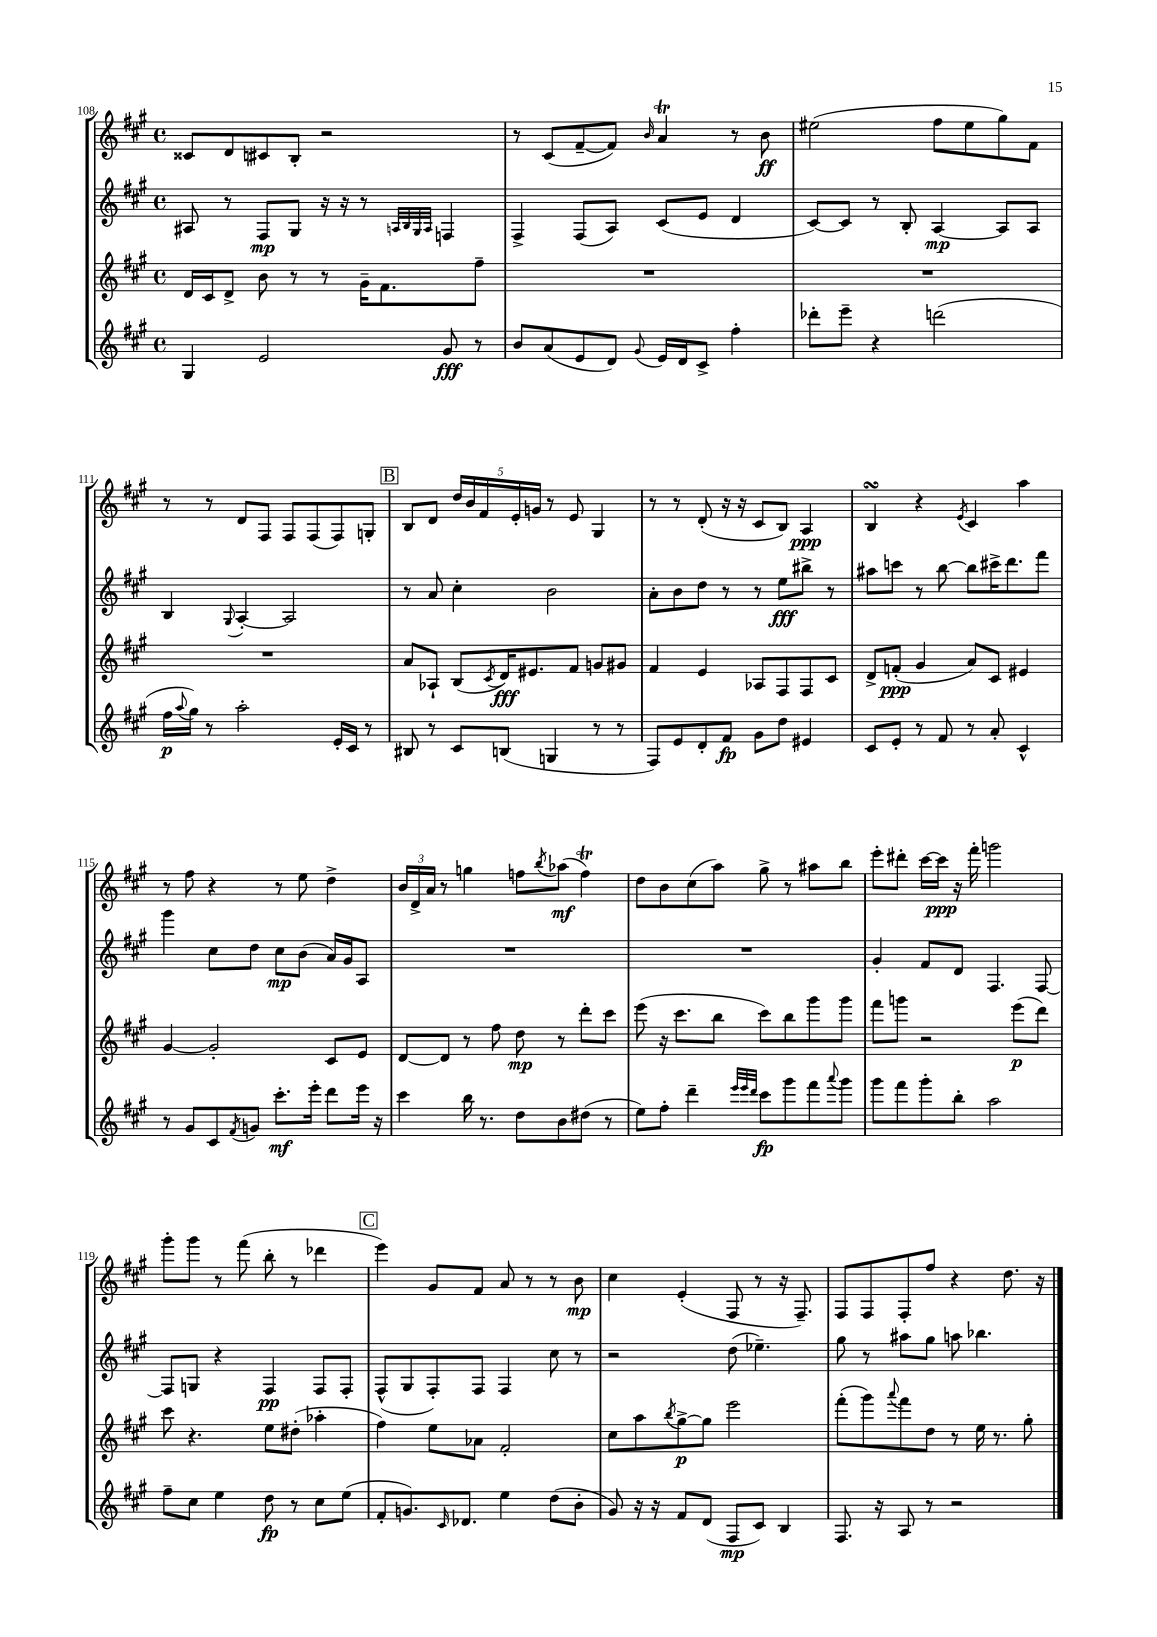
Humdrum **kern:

**kern	**dynam	**kern	**dynam	**kern	**dynam	**kern	**dynam
*part4	*part4	*part3	*part3	*part2	*part2	*part1	*part1
*staff4	*staff4	*staff3	*staff3	*staff2	*staff2	*staff1	*staff1
*clefG2	*	*clefG2	*	*clefG2	*	*clefG2	*
*k[f#c#g#]	*	*k[f#c#g#]	*	*k[f#c#g#]	*	*k[f#c#g#]	*
*M4/4	*	*M4/4	*	*M4/4	*	*M4/4	*
*met(c)	*	*met(c)	*	*met(c)	*	*met(c)	*
=108	=108	=108	=108	=108	=108	=108	=108
4G#/	.	16d/LL	.	8A#X/	.	8c##X/L	.
.	.	16c#/J	.	.	.	.	.
.	.	8d^/J	.	8r	.	8d/	.
2e/	.	8b\	.	8F#/L	mp	8c#X/	.
.	.	8r	.	8G#/J	.	8B'/J	.
.	.	8r	.	16r	.	2r	.
.	.	.	.	16r	.	.	.
.	.	16g#~\KL	.	8r	.	.	.
.	.	8.f#\	.	.	.	.	.
.	.	.	.	32qqAn/LLL	.	.	.
.	.	.	.	32qqB/	.	.	.
.	.	.	.	32qqG#/	.	.	.
.	.	.	.	32qqA/JJJ	.	.	.
8g#/	fff	.	.	4Fn/	.	.	.
8r	.	8ff#~\J	.	.	.	.	.
=109	=109	=109	=109	=109	=109	=109	=109
8b/L	.	1r	.	4F#^/	.	8r	.
(8a/	.	.	.	.	.	(8c#/L	.
8e/	.	.	.	(8F#/L	.	[8f#~/	.
8d/J)	.	.	.	8A/J)	.	8f#/J])	.
8qqg#/	.	.	.	.	.	16qqb/	.
16e/LL	.	.	.	(8c#/L	.	4aT/	.
16d/J	.	.	.	.	.	.	.
8c#^/J	.	.	.	8e/J	.	.	.
4ff#'\	.	.	.	4d/	.	8r	.
.	.	.	.	.	.	8b\	ff
=110	=110	=110	=110	=110	=110	=110	=110
8ddd-X'\L	.	1r	.	[8c#/L)	.	(2ee#X\	.
8eee~\J	.	.	.	8c#/J]	.	.	.
4r	.	.	.	8r	.	.	.
.	.	.	.	8B'/	.	.	.
(2dddn\	.	.	.	[4A/	mp	8ff#\L	.
.	.	.	.	.	.	8ee#\	.
.	.	.	.	8A/L]	.	8gg#\)	.
.	.	.	.	8A/J	.	8f#\J	.
!!LO:LB:g=z
=111	=111	=111	=111	=111	=111	=111	=111
16ff#\LL	p	1r	.	4B/	.	8r	.
8qqaa/	.	.	.	.	.	.	.
16gg#\JJ)	.	.	.	.	.	.	.
8r	.	.	.	.	.	8r	.
.	.	.	.	8qqG#/	.	.	.
2aa'\	.	.	.	[4A'/	.	8d/L	.
.	.	.	.	.	.	8F#/J	.
.	.	.	.	2A/]	.	8F#/L	.
.	.	.	.	.	.	(8F#/	.
16e'/LL	.	.	.	.	.	8F#/)	.
16c#/JJ	.	.	.	.	.	.	.
8r	.	.	.	.	.	8Gn'/J	.
!!LO:REH:place=s1:t=B
=112	=112	=112	=112	=112	=112	=112	=112
8B#X/	.	8a/L	.	8r	.	8B/L	.
8r	.	8A-X`/J	.	8a/	.	8d/J	.
8c#/L	.	(8B/L	.	4cc#'\	.	20dd/LL	.
.	.	.	.	.	.	20b/	.
.	.	.	.	.	.	20f#/	.
.	.	8qc#/	.	.	.	.	.
(8Bn/J	.	16d/K)	fff	.	.	.	.
.	.	.	.	.	.	20e'/	.
.	.	8.e#X/	.	.	.	.	.
.	.	.	.	.	.	20gn/JJ	.
4Gn/	.	.	.	2b\	.	8r	.
.	.	8f#/J	.	.	.	8e/	.
8r	.	8gn/L	.	.	.	4G#/	.
8r	.	8g#X/J	.	.	.	.	.
=113	=113	=113	=113	=113	=113	=113	=113
8F#/L)	.	4f#/	.	8a'\L	.	8r	.
8e/	.	.	.	8b\	.	8r	.
8d'/	.	4e/	.	8dd\J	.	(8d'/	.
8f#/J	fp	.	.	8r	.	16r	.
.	.	.	.	.	.	16r	.
8g#\L	.	8A-X/L	.	8r	.	8c#/L	.
8dd\J	.	8F#/	.	8ee\L	fff	8B/J)	.
4e#X/	.	8F#/	.	8bb#X^\J	.	4A/	ppp
.	.	8c#/J	.	8r	.	.	.
=114	=114	=114	=114	=114	=114	=114	=114
8c#/L	.	8d^/L	.	8aa#X\L	.	4BsSSS/	.
8e'/J	.	(8fn'/J	ppp	8cccn\J	.	.	.
8r	.	4g#/	.	8r	.	4r	.
8f#/	.	.	.	[8bb\	.	.	.
.	.	.	.	.	.	8qe/	.
8r	.	8a/L)	.	8bb\L]	.	4c#/	.
8a'/	.	8c#/J	.	16ccc#X^\K	.	.	.
.	.	.	.	8.ddd\	.	.	.
4c#^^/	.	4e#X/	.	.	.	4aa\	.
.	.	.	.	8fff#\J	.	.	.
!!LO:LB:g=z
=115	=115	=115	=115	=115	=115	=115	=115
8r	.	[4g#/	.	4ggg#\	.	8r	.
8g#/L	.	.	.	.	.	8ff#\	.
8c#/	.	2g#'/]	.	8cc#\L	.	4r	.
8qf#/	.	.	.	.	.	.	.
8gn/J	.	.	.	8dd\J	.	.	.
8.ccc#'\L	mf	.	.	8cc#\L	mp	8r	.
.	.	.	.	(8b\J	.	8ee\	.
16eee'\Jk	.	.	.	.	.	.	.
8ddd\L	.	8c#/L	.	16a/LL)	.	4dd^\	.
.	.	.	.	16g#/J	.	.	.
16eee\Jk	.	8e/J	.	8A/J	.	.	.
16r	.	.	.	.	.	.	.
=116	=116	=116	=116	=116	=116	=116	=116
4ccc#\	.	[8d/L	.	1r	.	24b/LL	.
.	.	.	.	.	.	24d^/	.
.	.	.	.	.	.	24a/JJ	.
.	.	8d/J]	.	.	.	8r	.
16bb\	.	8r	.	.	.	4ggn\	.
8.r	.	.	.	.	.	.	.
.	.	8ff#\	.	.	.	.	.
8dd\L	.	8dd\	mp	.	.	8ffn\L	.
.	.	.	.	.	.	8qbb/	.
8b\	.	8r	.	.	.	(8aa-X\J	mf
(8dd#X\J	.	8ddd'\L	.	.	.	4ffT\)	.
8r	.	8ccc#\J	.	.	.	.	.
=117	=117	=117	=117	=117	=117	=117	=117
8ee\L)	.	(8eee\	.	1r	.	8dd\L	.
8ff#'\J	.	16r	.	.	.	8b\	.
.	.	8.ccc#\L	.	.	.	.	.
4ddd~\	.	.	.	.	.	(8cc#\	.
.	.	8bb\J	.	.	.	8aa\J)	.
32qqeee/LLL	.	.	.	.	.	.	.
32qqeee/	.	.	.	.	.	.	.
32qqddd/JJJ	.	.	.	.	.	.	.
8ccc#\L	fp	8ccc#\L)	.	.	.	8gg#^\	.
8ggg#\	.	8bb\	.	.	.	8r	.
8fff#\	.	8ggg#\	.	.	.	8aa#X\L	.
8qqaaa/	.	.	.	.	.	.	.
8ggg#\J	.	8ggg#\J	.	.	.	8bb\J	.
=118	=118	=118	=118	=118	=118	=118	=118
8ggg#\L	.	8fff#\L	.	4g#'/	.	8eee'\L	.
8fff#\	.	8gggn\J	.	.	.	8ddd#X'\J	.
8ggg#'\	.	2r	.	8f#/L	.	[16ccc#\LL	.
.	.	.	.	.	.	16ccc#\JJ]	ppp
8bb'\J	.	.	.	8d/J	.	16r	.
.	.	.	.	.	.	16fff#'\	.
2aa\	.	.	.	4.F#/	.	2gggn\	.
.	.	(8eee\L	p	.	.	.	.
.	.	8ddd\J)	.	[8F#/	.	.	.
!!LO:LB:g=z
=119	=119	=119	=119	=119	=119	=119	=119
8ff#~\L	.	8ccc#\	.	8F#/L]	.	8ggg#'\L	.
8cc#\J	.	4.r	.	8Gn/J	.	8ggg#\J	.
4ee\	.	.	.	4r	.	8r	.
.	.	.	.	.	.	(8fff#\	.
8dd\	fp	8ee\L	.	4F#/	pp	8bb'\	.
8r	.	(8dd#X'\J	.	.	.	8r	.
8cc#\L	.	4aa-X'\	.	8F#/L	.	4ddd-X\	.
(8ee\J	.	.	.	8F#'/J	.	.	.
!!LO:REH:place=s1:t=C
=120	=120	=120	=120	=120	=120	=120	=120
8f#'/L	.	4ff#\)	.	(8F#^^/L	.	4eee\)	.
8.gn/)	.	.	.	8G#/	.	.	.
.	.	8ee\L	.	8F#'/)	.	8g#/L	.
16qqc#/	.	.	.	.	.	.	.
8.d-X/J	.	.	.	.	.	.	.
.	.	8a-X\J	.	8F#/J	.	8f#/J	.
4ee\	.	2f#'/	.	4F#/	.	8a/	.
.	.	.	.	.	.	8r	.
(8dd\L	.	.	.	8cc#\	.	8r	.
8b'\J	.	.	.	8r	.	8b\	mp
=121	=121	=121	=121	=121	=121	=121	=121
8g#/)	.	8cc#\L	.	2r	.	4cc#\	.
16r	.	8aa\	.	.	.	.	.
16r	.	.	.	.	.	.	.
.	.	8qbb/	.	.	.	.	.
8f#/L	.	[8gg#^\	p	.	.	(4e'/	.
(8d/J	.	8gg#\J]	.	.	.	.	.
8F#/L	mp	2eee\	.	(8dd\	.	8F#/	.
8c#/J)	.	.	.	4.ee-X~\)	.	8r	.
4B/	.	.	.	.	.	16r	.
.	.	.	.	.	.	8.F#~/)	.
=122	=122	=122	=122	=122	=122	=122	=122
8.F#/	.	(8fff#'\L	.	8gg#\	.	8F#/L	.
.	.	8ggg#\)	.	8r	.	8F#/	.
16r	.	.	.	.	.	.	.
.	.	8qqaaa/	.	.	.	.	.
8A/	.	8fff#\	.	8aa#X\L	.	8F#'/	.
8r	.	8dd\J	.	8gg#\J	.	8ff#/J	.
2r	.	8r	.	8aan\	.	4r	.
.	.	16ee\	.	4.bb-X\	.	.	.
.	.	8.r	.	.	.	.	.
.	.	.	.	.	.	8.dd\	.
.	.	8gg#'\	.	.	.	.	.
.	.	.	.	.	.	16r	.
==	==	==	==	==	==	==	==
*-	*-	*-	*-	*-	*-	*-	*-
